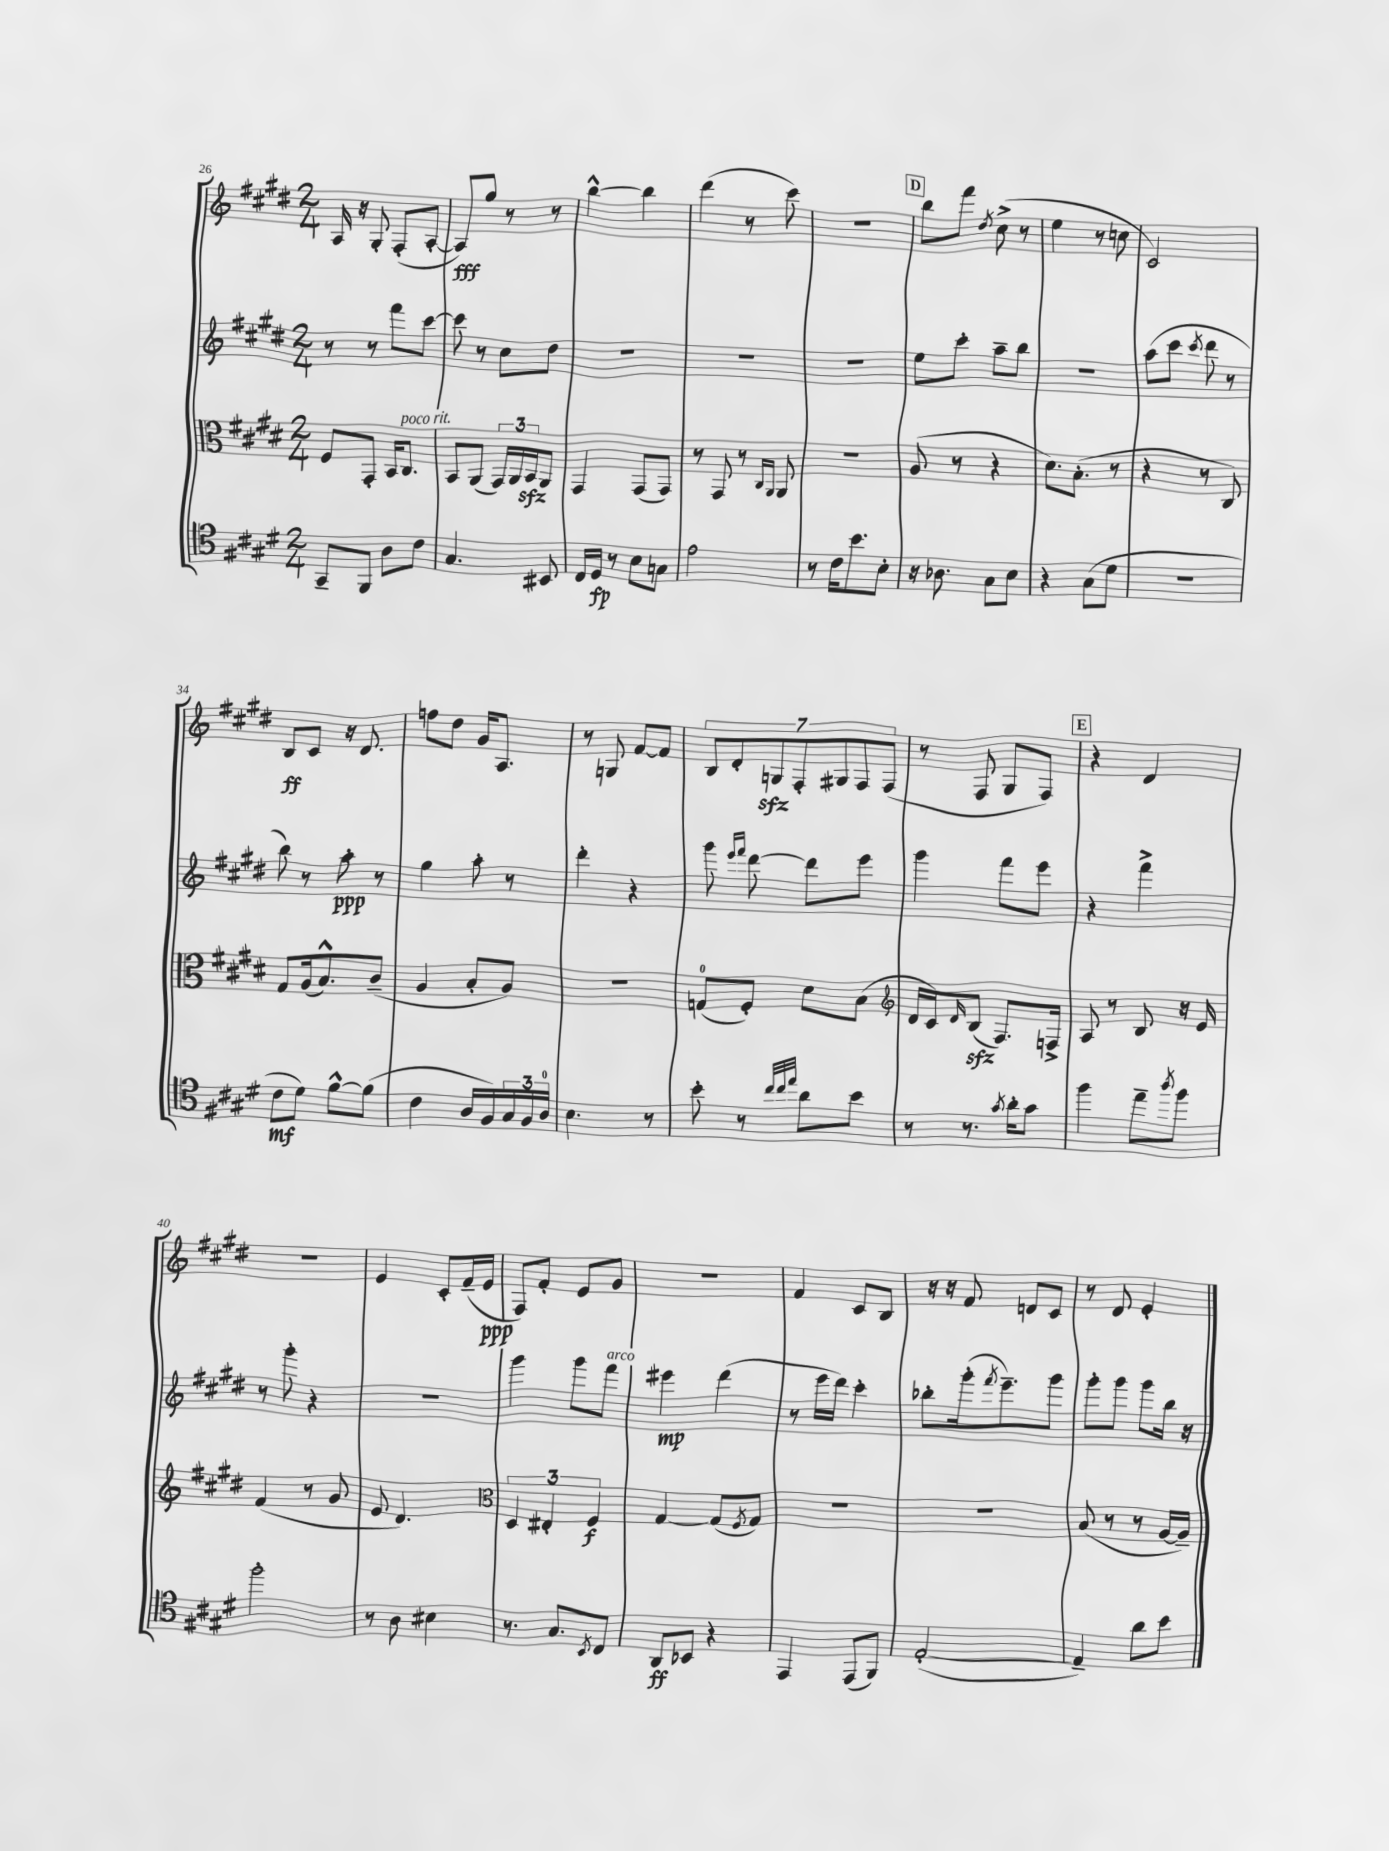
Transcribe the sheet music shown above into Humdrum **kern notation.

**kern	**kern	**kern	**kern
*staff4	*staff3	*staff2	*staff1
*clefC4	*clefC3	*clefG2	*clefG2
*k[f#c#g#d#]	*k[f#c#g#d#]	*k[f#c#g#d#]	*k[f#c#g#d#]
*M2/4	*M2/4	*M2/4	*M2/4
8GG#~	8F#	8r	16A
.	.	.	16r
8FF#	8GG#'	8r	8G#'
8A	16BB	8fff#	(8F#'
.	8.C#	.	.
8c#	.	[8ccc#	[8A'
=	=	=	=
4.G#	8BB	8ccc#]	8A])
.	(8AA	8r	8gg#
.	24GG#)	8cc#	8r
.	24AA	.	.
.	24BB	.	.
8BB#	8AA	8dd#	8r
=	=	=	=
16C#	4GG#	2r	[4bb^^
16D#	.	.	.
8r	.	.	.
8B	(8GG#	.	4bb]
8G	8GG#)	.	.
=	=	=	=
2e	8r	2r	(4ddd#
.	8GG#	.	.
.	8r	.	8r
.	16qqC#	.	.
.	16qqAA	.	.
.	8AA	.	8ccc#)
=	=	=	=
8r	2r	2r	2r
16c#	.	.	.
8.b	.	.	.
8B'	.	.	.
=	=	=	=
16r	(8A	8ee	8bb
8.A-	.	.	.
.	8r	8ccc#'	8fff#
.	.	.	8qdd#
8G#	4r	8aa~	(8cc#^
8B	.	8bb	8r
=	=	=	=
4r	8.d#)	2r	4ee
.	(8.B'	.	.
(8G#	.	.	8r
8d#	8r	.	8cc
=	=	=	=
2r	4r	(8aa	2c#)
.	.	8ccc#	.
.	.	8qccc#	.
.	8r	8ddd#	.
.	8C#)	8r	.
=	=	=	=
8c#	8G#	8bb)	8B
8d#)	(16A	8r	8c#
.	8.B^^)	.	.
[8f#^^	.	8aa'	16r
.	.	.	8.d#
(8f#]	(8c#~	8r	.
=	=	=	=
4c#	4A	4gg#	8ff
.	.	.	8dd#
16A	8B'	8aa'	16g#
16F#)	.	.	8.A
24G#	8A)	8r	.
24F#	.	.	.
24A	.	.	.
=	=	=	=
4.B	2r	4ddd#'	8r
.	.	.	8G
.	.	4r	[8f#
8r	.	.	8f#]
=	=	=	=
8b'	(8G	8ggg#	14B
.	.	.	14d#'
.	.	16qqeee	.
.	.	16qqfff#	.
8r	8F#')	[8ddd#	.
.	.	.	14G
.	.	.	14F#'
32qqcc#	.	.	.
32qqcc#	.	.	.
32qqee	.	.	.
8a	8d#	8ddd#]	.
.	.	.	14G#
.	.	.	14F#
8b	(8B	8eee	.
.	.	.	(14F#
=	=	=	=
*	*clefG2	*	*
8r	16d#	4ggg#	8r
.	16c#)	.	.
.	16qqd#	.	.
8.r	(8B	.	8F#
.	8.F#)	8fff#	8G#
8qg#	.	.	.
16a'	.	.	.
8g#	.	8eee	8F#)
.	16F^	.	.
=	=	=	=
4ff#	8A	4r	4r
.	8r	.	.
8ee~	8B	4fff#^	4d#
8qaa	.	.	.
8ff#	16r	.	.
.	16e	.	.
=	=	=	=
2ff#'	(4f#	8r	2r
.	.	8ggg#'	.
.	8r	4r	.
.	8g#	.	.
=	=	=	=
8r	8e	2r	4e
8A	4.d#)	.	.
4B#	.	.	8c#'
.	.	.	(16f#~
.	.	.	16e
=	=	=	=
*	*clefC3	*	*
8.r	6D#	4ggg#	8F#)
.	.	.	8f#'
.	6E#'	.	.
8.G#	.	.	.
.	.	8ggg#	8e
.	6F#	.	.
8qBB	.	.	.
8C#	.	8fff#	8g#
=	=	=	=
8AA	[4G#	4eee#	2r
8BB-	.	.	.
4r	(8G#]	(4ddd#	.
.	8qF#	.	.
.	8G#)	.	.
=	=	=	=
4EE	2r	8r	4f#
.	.	16eee	.
.	.	16ddd#)	.
(8EE	.	4ccc#'	8c#
8FF#)	.	.	8B
=	=	=	=
([2E'	2r	8bb-'	16r
.	.	.	16r
.	.	(16ggg#'	8f#
.	.	8qfff#	.
.	.	8.eee~)	.
.	.	.	8d
.	.	8ggg#	8c#
=	=	=	=
4E~])	(8B	8ggg#'	8r
.	8r	8ggg#	8d#
8a	8r	8ggg#	4e'
8b	[16A	16bb	.
.	16A~])	16r	.
==	==	==	==
*-	*-	*-	*-
